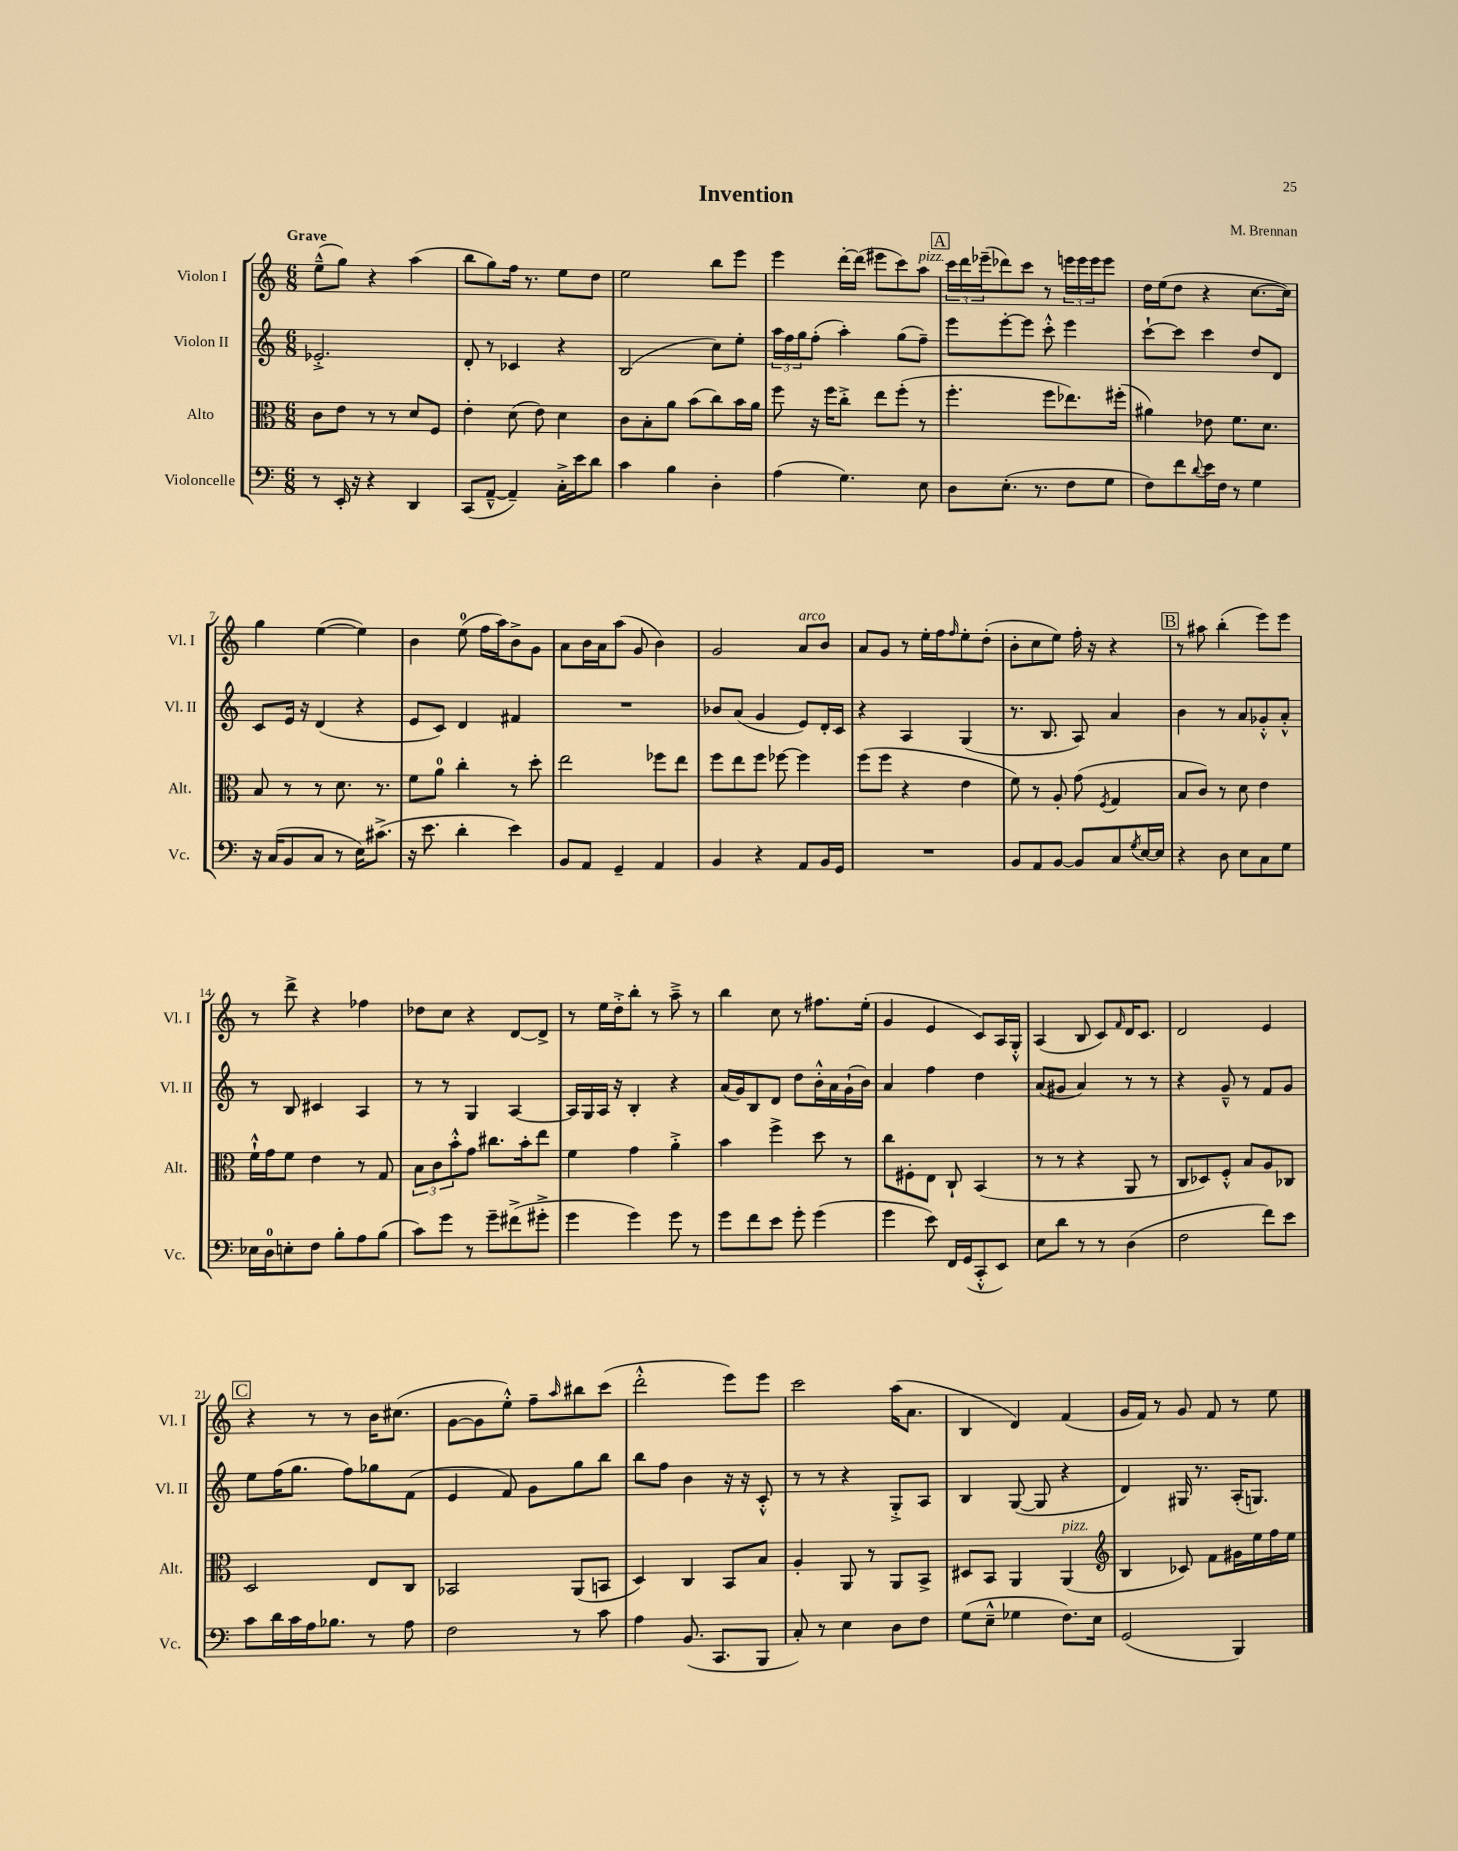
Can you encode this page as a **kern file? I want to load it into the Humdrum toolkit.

**kern	**kern	**kern	**kern
*part4	*part3	*part2	*part1
*staff4	*staff3	*staff2	*staff1
*I"Violoncelle	*I"Alto	*I"Violon II	*I"Violon I
*I'Vc.	*I'Alt.	*I'Vl. II	*I'Vl. I
*clefF4	*clefC3	*clefG2	*clefG2
*k[]	*k[]	*k[]	*k[]
*M6/8	*M6/8	*M6/8	*M6/8
=1	=1	=1	=1
!	!	!	!LO:TX:a:B:t=Grave
8r	8c\L	2.e-X'^/	(8ee~^^\L
16EE'/	8e\J	.	8gg\J)
16r	.	.	.
4r	8r	.	4r
.	8r	.	.
4DD/	8d/L	.	(4aa\
.	8F/J	.	.
=2	=2	=2	=2
(8CC/L	4e'\	8d'/	8bb\L
[8AA~^^/J	.	8r	8gg\)
4AA~/])	(8d\	4c-X/	16ff\Jk
.	.	.	8.r
.	8e\)	.	.
16C'^\LL	4d\	4r	8ee\L
16e\J	.	.	.
8d\J	.	.	8dd\J
=3	=3	=3	=3
4c\	8c\L	(2B/	2ee\
.	8B'\	.	.
4B\	8a\J	.	.
.	(8b\L	.	.
4D'\	8cc\)	8cc\L)	8bb\L
.	16b\L	8ee'\J	8eee\J
.	16a\JJ	.	.
=4	=4	=4	=4
(4A\	8ff\	24aa\LL	4eee\
.	.	24ff\	.
.	.	24gg\J	.
.	16r	(8ff'\J	.
.	16ff\KL	.	.
4.G\)	8cc'^\J	4aa'\)	[16ddd'\LL
.	.	.	(16ddd\JJ]
.	8ee\L	.	8eee#X\L
.	(8ff'\J	(8gg\L	8ccc\)
!	!	!	!LO:TX:a:i:t=pizz.
8E\	8r	8ff~\J)	8aa\J
!!LO:REH:place=s1:t=A
=5	=5	=5	=5
8D\L	4.ff'\	8eee\L	24ccc\LL
.	.	.	24ddd\
.	.	.	(24eee-X~\J
(8.E'\J	.	[8eee'\	8ddd-X\)
.	.	8eee\J]	8ccc\J
8.r	.	.	.
.	8ff\L	8ccc'^^\	8r
8F\L	8.ee-X\)	4eee\	24eeen\LL
.	.	.	24eee\
.	.	.	24eee\J
8G\J	.	.	8eee\J
.	(16ff#X'\Jk	.	.
=6	=6	=6	=6
8F\L)	4a#X\)	[8ccc`\L	16dd\LL
.	.	.	(16ee\J
8f\	.	8ccc\J]	8dd\J
8qqd/	.	.	.
16e\L	8e-X\	4ccc\	4r
16F\JJ	.	.	.
8r	8.f\L	.	.
4G\	.	8dd/L	[8.cc\L
.	8.d\J	.	.
.	.	8d/J	.
.	.	.	16cc\Jk])
!!LO:LB:g=z
=7	=7	=7	=7
16r	8B/	8c/L	4gg\
(16C/KL	.	.	.
8BB/	8r	16e/Jk	.
.	.	16r	.
8C/J	8r	(4d/	([4ee\
8r	8.d\	.	.
16E\KL)	.	4r	4ee\])
(8.c#X^\J	8.r	.	.
=8	=8	=8	=8
16r	8f\L	8e/L	4b\
8.e\	.	.	.
.	8a\J	8c/J)	.
4d'\	4cc'\	4d/	(8ee\
.	.	.	16ff\LL
.	.	.	16aa\J)
4e\)	8r	4f#X/	8b^\
.	8dd'\	.	8g\J
=9	=9	=9	=9
8BB/L	2ee\	2.r	8a\L
8AA/J	.	.	16b\L
.	.	.	16a\J
4GG~/	.	.	(8aa\J
.	.	.	8g/
4AA/	8ff-X\L	.	4b\)
.	8ee\J	.	.
=10	=10	=10	=10
4BB/	8ff\L	8b-X/L	2g/
.	8ee\	(8a/J	.
4r	8ff\J	4g/	.
.	[8ff-X\	.	.
!	!	!	!LO:TX:a:i:t=arco
8AA/L	4ff-\]	8e/L)	8a/L
16BB/L	.	16d'/L	8b/J
16GG/JJ	.	16c/JJ	.
=11	=11	=11	=11
2.r	(8ff\L	4r	8a/L
.	8ff\J	.	8g/J
.	4r	4A/	8r
.	.	.	16ee'\LL
.	.	.	16ff\J
.	.	.	16qqff/
.	4e\	(4G/	8ee'\
.	.	.	(8dd'\J
=12	=12	=12	=12
8BB/L	8f\)	8.r	8b'\L
8AA/	8r	.	8cc\
.	.	8.B/	.
[8BB/J	8A'/	.	8ee\J)
8BB/L]	(8g\	8A/)	16ff'\
.	.	.	16r
.	8qF/	.	.
8C/	4G/	4a/	4r
8qG/	.	.	.
[16E/L	.	.	.
16E/JJ]	.	.	.
!!LO:REH:place=s1:t=B
=13	=13	=13	=13
4r	8B/L	4b\	8r
.	8c/J)	.	8aa#X\
8D\	8r	8r	(4bb'\
8E\L	8d\	8a/L	.
8C\	4e\	8g-X'^^/	8eee\L)
8G\J	.	8a'^^/J	8eee\J
!!LO:LB:g=z
=14	=14	=14	=14
16E-X\LL	16f`^^\LL	8r	8r
16D\J	16g\J	.	.
8En'\	8f\J	8B/	8ddd^\
8F\J	4e\	4c#X/	4r
8B'\L	.	.	.
8A\	8r	4A/	4ff-X\
(8B\J	8G/	.	.
=15	=15	=15	=15
8c\L)	12B\L	8r	8dd-X\L
.	12c\	.	.
8g\J	.	8r	8cc\J
.	12b'^^\	.	.
8r	8g\J	4G/	4r
8g~\L	8.cc#X\L	.	.
(8f#X^\	.	[4A/	[8d/L
.	16b'\k	.	.
8g#X'^\J	8ee\J	.	8d^/J]
=16	=16	=16	=16
4g\	4f\	16A/LL]	8r
.	.	16G/	.
.	.	16A/JJ	16ee\LL
.	.	16r	16dd'^\J
4g\)	4g\	4B'/	8bb'\J
.	.	.	8r
8g\	4a'^\	4r	8aa~^\
8r	.	.	8r
=17	=17	=17	=17
8g\L	4b\	(16a/LL	4bb\
.	.	16g/J)	.
8f\	.	8B/	.
8e\J	4ff^\	8d/J	8cc\
8g'\	.	8dd\L	8r
(4g\	8dd\	16b'^^\L	8.ff#X\L
.	.	16a\	.
.	8r	(16g`\	.
.	.	16b\JJ)	(16ee'\Jk
=18	=18	=18	=18
4g\	8cc\L	4a/	4g/
.	8F#X'\	.	.
8e\)	8E\J	4ff\	4e/
16FF/LL	8C`/	.	.
(16GG/J	.	.	.
8CC'^^/	(4BB/	4dd\	8c/L)
8EE/J)	.	.	16A/L
.	.	.	16G'^^/JJ
=19	=19	=19	=19
8E\L	8r	(8a/L	(4A/
8d\J	8r	8g#X/J	.
8r	4r	4a/)	8B/
8r	.	.	8c/L)
.	.	.	16qqf/
(4D\	8AA/	8r	16d/K
.	.	.	8.c/J
.	8r	8r	.
=20	=20	=20	=20
2F\	8C/L	4r	2d/
.	8D-X/)	.	.
.	8F'^^/J	8g~^^/	.
.	8B/L	8r	.
8f\L)	8A/	8f/L	4e/
8e\J	8C-X/J	8g/J	.
!!LO:LB:g=z
!!LO:REH:place=s1:t=C
=21	=21	=21	=21
8c\L	2D/	8ee\L	4r
16d\L	.	(16ff\K	.
16c\	.	8.gg\J	.
16A\J	.	.	8r
8.B-X\J	.	.	.
.	.	8ff\L)	8r
8r	8E/L	8gg-X\	16b\KL
.	.	.	(8.cc#X\J
8A\	8C/J	(8f\J	.
=22	=22	=22	=22
2F\	2BB-X/	4e/	[8g\L
.	.	.	8g\]
.	.	8f/)	8ee'^^\J)
.	.	8g\L	8ff~\L
.	.	.	16qqaa/
8r	(8AA/L	8gg\	8bb#X\
8c\	8BBn/J	8bb\J	(8ccc\J
=23	=23	=23	=23
4A\	4D/)	8bb\L	2ddd'^^\
.	.	8ff\J	.
(8.BB/	4C/	4b\	.
8.CC/L	.	.	.
.	8BB/L	16r	8eee\L)
.	.	16r	.
8BBB/J	8B/J	8c'^^/	8eee\J
=24	=24	=24	=24
8C'/)	4A'/	8r	2ccc\
8r	.	8r	.
4E\	8AA/	4r	.
.	8r	.	.
8D\L	8AA/L	8G'^/L	(16aa\KL
.	.	.	8.a\J
8F\J	8BB^/J	8A/J	.
=25	=25	=25	=25
(8G\L	8D#X/L	4B/	4B/
8E~^^\J	8BB/J	.	.
4G-X\	4AA/	([8G/	4d/)
.	.	8G/]	.
!	!LO:TX:a:i:t=pizz.	!	!
8.F\L)	(4AA/	4r	(4f/
16E\Jk	.	.	.
=26	=26	=26	=26
*	*clefG2	*	*
(2GG/	4B/	4d/)	16g/LL
.	.	.	16f/JJ)
.	.	.	8r
.	8c-X/)	16G#X/	8g/
.	.	8.r	.
.	8f\L	.	8f/
4BBB/)	16g#X\L	(16A'/KL	8r
.	16ee\	8.Gn/J)	.
.	16ff\	.	8ee\
.	16ee\JJ	.	.
==	==	==	==
*-	*-	*-	*-
